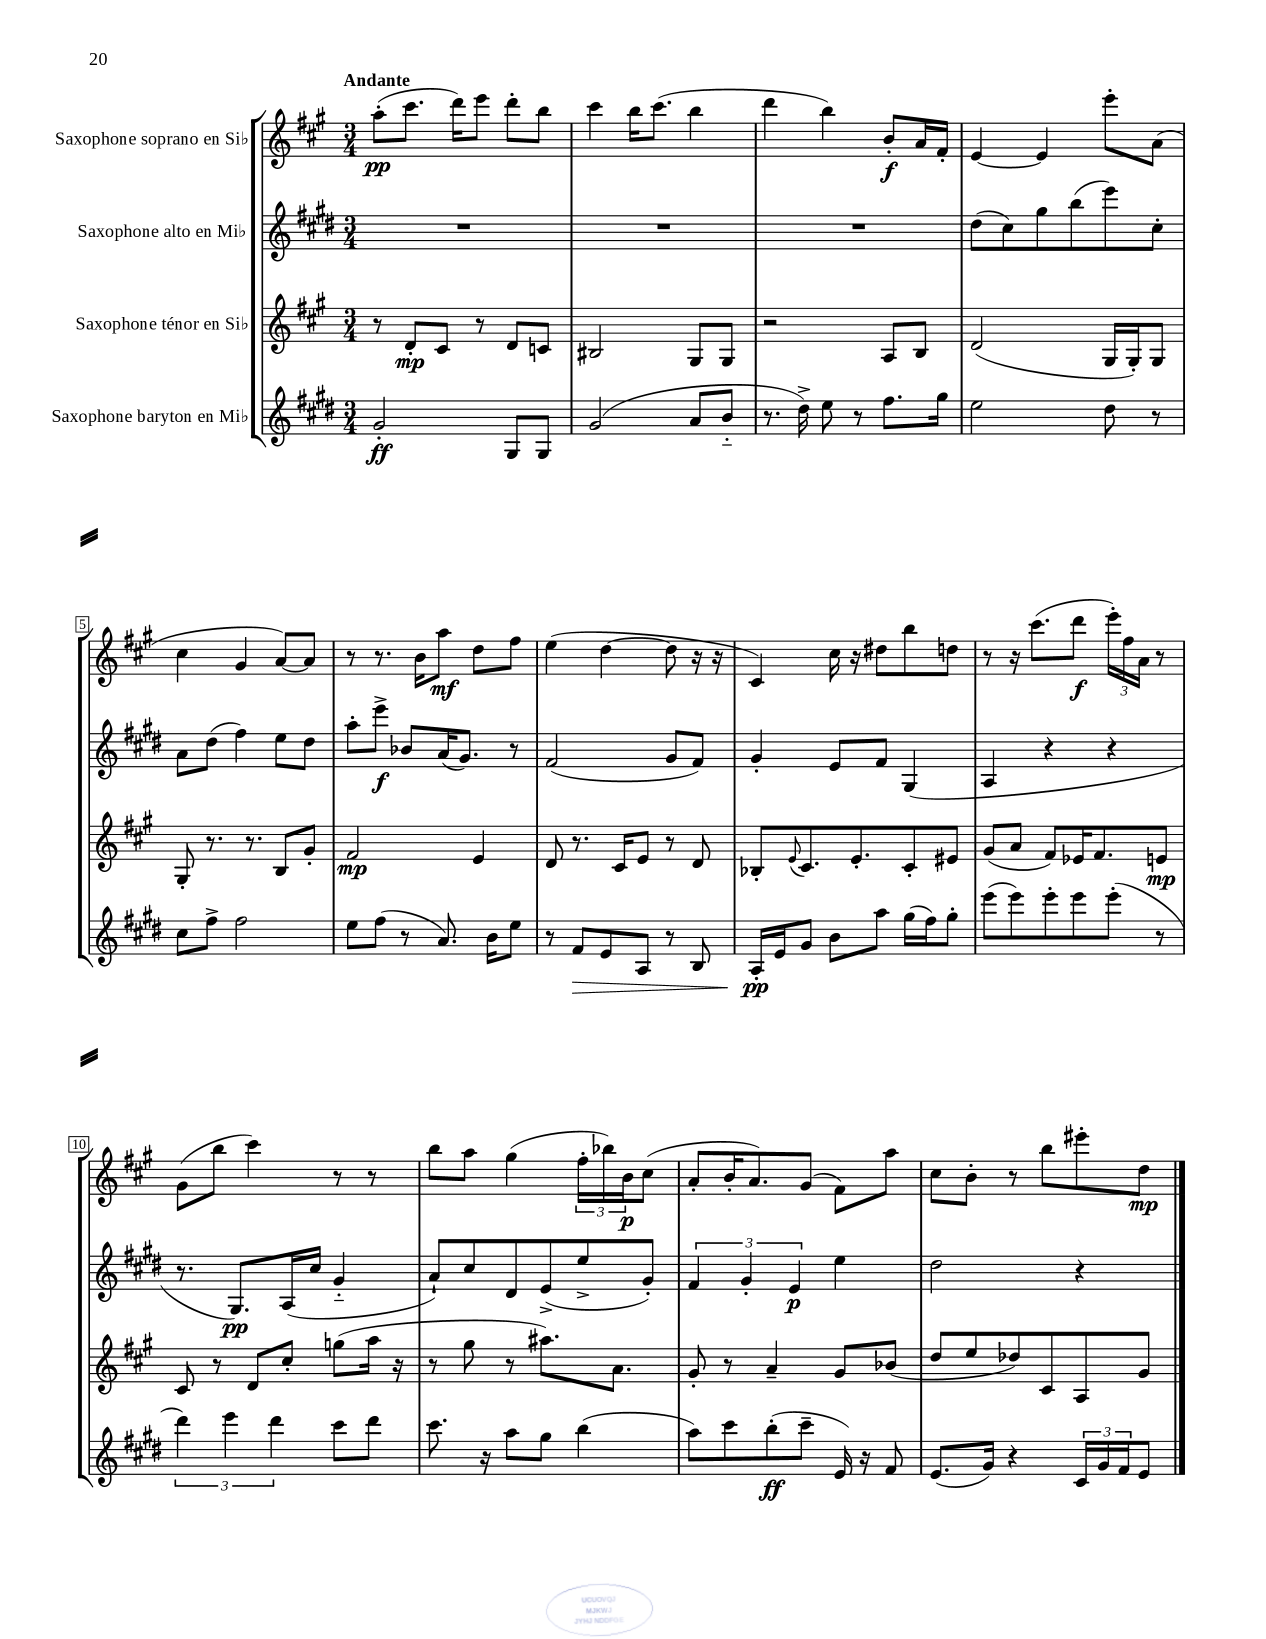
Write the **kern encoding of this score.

**kern	**dynam	**kern	**dynam	**kern	**dynam	**kern	**dynam
*part4	*part4	*part3	*part3	*part2	*part2	*part1	*part1
*staff4	*staff4	*staff3	*staff3	*staff2	*staff2	*staff1	*staff1
*I"Saxophone baryton en Mi♭	*	*I"Saxophone ténor en Si♭	*	*I"Saxophone alto en Mi♭	*	*I"Saxophone soprano en Si♭	*
*clefG2	*	*clefG2	*	*clefG2	*	*clefG2	*
*k[f#c#g#d#]	*	*k[f#c#g#]	*	*k[f#c#g#d#]	*	*k[f#c#g#]	*
*M3/4	*	*M3/4	*	*M3/4	*	*M3/4	*
=1	=1	=1	=1	=1	=1	=1	=1
!	!	!	!	!	!	!LO:TX:a:B:t=Andante	!
2g#'/	ff	8r	.	2.r	.	(8aa'\L	pp
.	.	8d'/L	mp	.	.	8.ccc#\J	.
.	.	8c#/J	.	.	.	.	.
.	.	.	.	.	.	16ddd\KL)	.
.	.	8r	.	.	.	8eee\J	.
8G#/L	.	8d/L	.	.	.	8ddd'\L	.
8G#/J	.	8cn/J	.	.	.	8bb\J	.
=2	=2	=2	=2	=2	=2	=2	=2
(2g#/	.	2B#X/	.	2.r	.	4ccc#\	.
.	.	.	.	.	.	16bb\KL	.
.	.	.	.	.	.	(8.ccc#\J	.
8a/L	.	8G#/L	.	.	.	4bb\	.
8b/J	.	8G#/J	.	.	.	.	.
=3	=3	=3	=3	=3	=3	=3	=3
8.r	.	2r	.	2.r	.	4ddd\	.
16dd#^\)	.	.	.	.	.	.	.
8ee\	.	.	.	.	.	4bb\)	.
8r	.	.	.	.	.	.	.
8.ff#\L	.	8A/L	.	.	.	8b'/L	f
.	.	8B/J	.	.	.	16a/L	.
16gg#\Jk	.	.	.	.	.	16f#'/JJ	.
=4	=4	=4	=4	=4	=4	=4	=4
2ee\	.	(2d/	.	(8dd#\L	.	[4e/	.
.	.	.	.	8cc#\)	.	.	.
.	.	.	.	8gg#\	.	4e/]	.
.	.	.	.	(8bb\	.	.	.
8dd#\	.	16G#/LL	.	8eee\)	.	8eee'\L	.
.	.	16G#'/J)	.	.	.	.	.
8r	.	8G#/J	.	8cc#'\J	.	(8a\J	.
!!LO:LB:g=z
=5	=5	=5	=5	=5	=5	=5	=5
8cc#\L	.	8G#'/	.	8a\L	.	4cc#\	.
8ff#^\J	.	8.r	.	(8dd#\J	.	.	.
2ff#\	.	.	.	4ff#\)	.	4g#/	.
.	.	8.r	.	.	.	.	.
.	.	8B/L	.	8ee\L	.	[8a/L)	.
.	.	8g#'/J	.	8dd#\J	.	8a/J]	.
=6	=6	=6	=6	=6	=6	=6	=6
8ee\L	.	2f#/	mp	8aa'\L	.	8r	.
(8ff#\J	.	.	.	8eee^\J	f	8.r	.
8r	.	.	.	8b-X/L	.	.	.
.	.	.	.	.	.	16b\KL	.
8.a/)	.	.	.	(16a/K	.	8aa\J	mf
.	.	.	.	8.g#/J)	.	.	.
.	.	4e/	.	.	.	8dd\L	.
16b\KL	.	.	.	.	.	.	.
8ee\J	.	.	.	8r	.	8ff#\J	.
=7	=7	=7	=7	=7	=7	=7	=7
8r	.	8d/	.	(2f#/	.	(4ee\	.
!	!LO:HP:b	!	!	!	!	!	!
8f#/L	>	8.r	.	.	.	.	.
8e/	.	.	.	.	.	[4dd\	.
.	.	16c#/KL	.	.	.	.	.
8A/J	.	8e/J	.	.	.	.	.
8r	.	8r	.	8g#/L	.	8dd\]	.
8B/	.	8d/	.	8f#/J)	.	16r	.
.	.	.	.	.	.	16r	.
=8	=8	=8	=8	=8	=8	=8	=8
16A'/LL	pp	8B-X'/L	.	4g#'/	.	4c#/)	.
16e/J	]	.	.	.	.	.	.
.	.	8qqe/	.	.	.	.	.
8g#/J	.	8.c#/	.	.	.	.	.
8b\L	.	.	.	8e/L	.	16cc#\	.
.	.	8.e'/	.	.	.	16r	.
8aa\J	.	.	.	8f#/J	.	8dd#X\L	.
(16gg#\LL	.	8c#'/	.	(4G#/	.	8bb\	.
16ff#\J)	.	.	.	.	.	.	.
8gg#'\J	.	8e#X/J	.	.	.	8ddn\J	.
=9	=9	=9	=9	=9	=9	=9	=9
(8eee\L	.	(8g#/L	.	4A/	.	8r	.
8eee\)	.	8a/J	.	.	.	16r	.
.	.	.	.	.	.	(8.ccc#\L	.
8eee'\	.	8f#/L)	.	4r	.	.	.
8eee\	.	16e-X/K	.	.	.	8ddd\J	f
.	.	8.f#/	.	.	.	.	.
(8eee'\J	.	.	.	4r	.	24eee'\LL)	.
.	.	.	.	.	.	24ff#\	.
.	.	.	.	.	.	24a\JJ	.
8r	.	8en/J	mp	.	.	8r	.
!!LO:LB:g=z
=10	=10	=10	=10	=10	=10	=10	=10
6ddd#\)	.	8c#/	.	8.r	.	(8g#\L	.
.	.	8r	.	.	.	8bb\J	.
6eee\	.	.	.	.	.	.	.
.	.	.	.	8.G#/L)	pp	.	.
.	.	8d/L	.	.	.	4ccc#\)	.
6ddd#\	.	.	.	.	.	.	.
.	.	8cc#'/J	.	(16A/L	.	.	.
.	.	.	.	16cc#/JJ	.	.	.
8ccc#\L	.	(8ggn\L	.	4g#/	.	8r	.
8ddd#\J	.	16aa\Jk	.	.	.	8r	.
.	.	16r	.	.	.	.	.
=11	=11	=11	=11	=11	=11	=11	=11
8.ccc#\	.	8r	.	8a`/L)	.	8bb\L	.
.	.	8gg#\	.	8cc#/	.	8aa\J	.
16r	.	.	.	.	.	.	.
8aa\L	.	8r	.	8d#/	.	(4gg#\	.
8gg#\J	.	8.aa#X\L)	.	(8e^/	.	.	.
(4bb\	.	.	.	8ee^/	.	24ff#'\LL	.
.	.	.	.	.	.	24bb-X\)	.
.	.	8.a\J	.	.	.	.	.
.	.	.	.	.	.	24b\J	p
.	.	.	.	8g#'/J)	.	(8cc#\J	.
=12	=12	=12	=12	=12	=12	=12	=12
8aa\L)	.	8g#'/	.	6f#/	.	8a'/L	.
8ccc#\	.	8r	.	.	.	16b'/K	.
.	.	.	.	6g#'/	.	.	.
.	.	.	.	.	.	8.a/)	.
(8bb'\	ff	4a~/	.	.	.	.	.
.	.	.	.	6e/	p	.	.
8ccc#~\J	.	.	.	.	.	(8g#/J	.
16e/)	.	8g#/L	.	4ee\	.	8f#\L)	.
16r	.	.	.	.	.	.	.
8f#/	.	(8b-X/J	.	.	.	8aa\J	.
=13	=13	=13	=13	=13	=13	=13	=13
(8.e/L	.	8dd/L	.	2dd#\	.	8cc#\L	.
.	.	8ee/	.	.	.	8b'\J	.
16g#/Jk)	.	.	.	.	.	.	.
4r	.	8dd-X/)	.	.	.	8r	.
.	.	8c#/	.	.	.	8bb\L	.
24c#/LL	.	8A/	.	4r	.	8eee#X'\	.
24g#/	.	.	.	.	.	.	.
24f#/J	.	.	.	.	.	.	.
8e/J	.	8g#/J	.	.	.	8dd\J	mp
==	==	==	==	==	==	==	==
*-	*-	*-	*-	*-	*-	*-	*-
